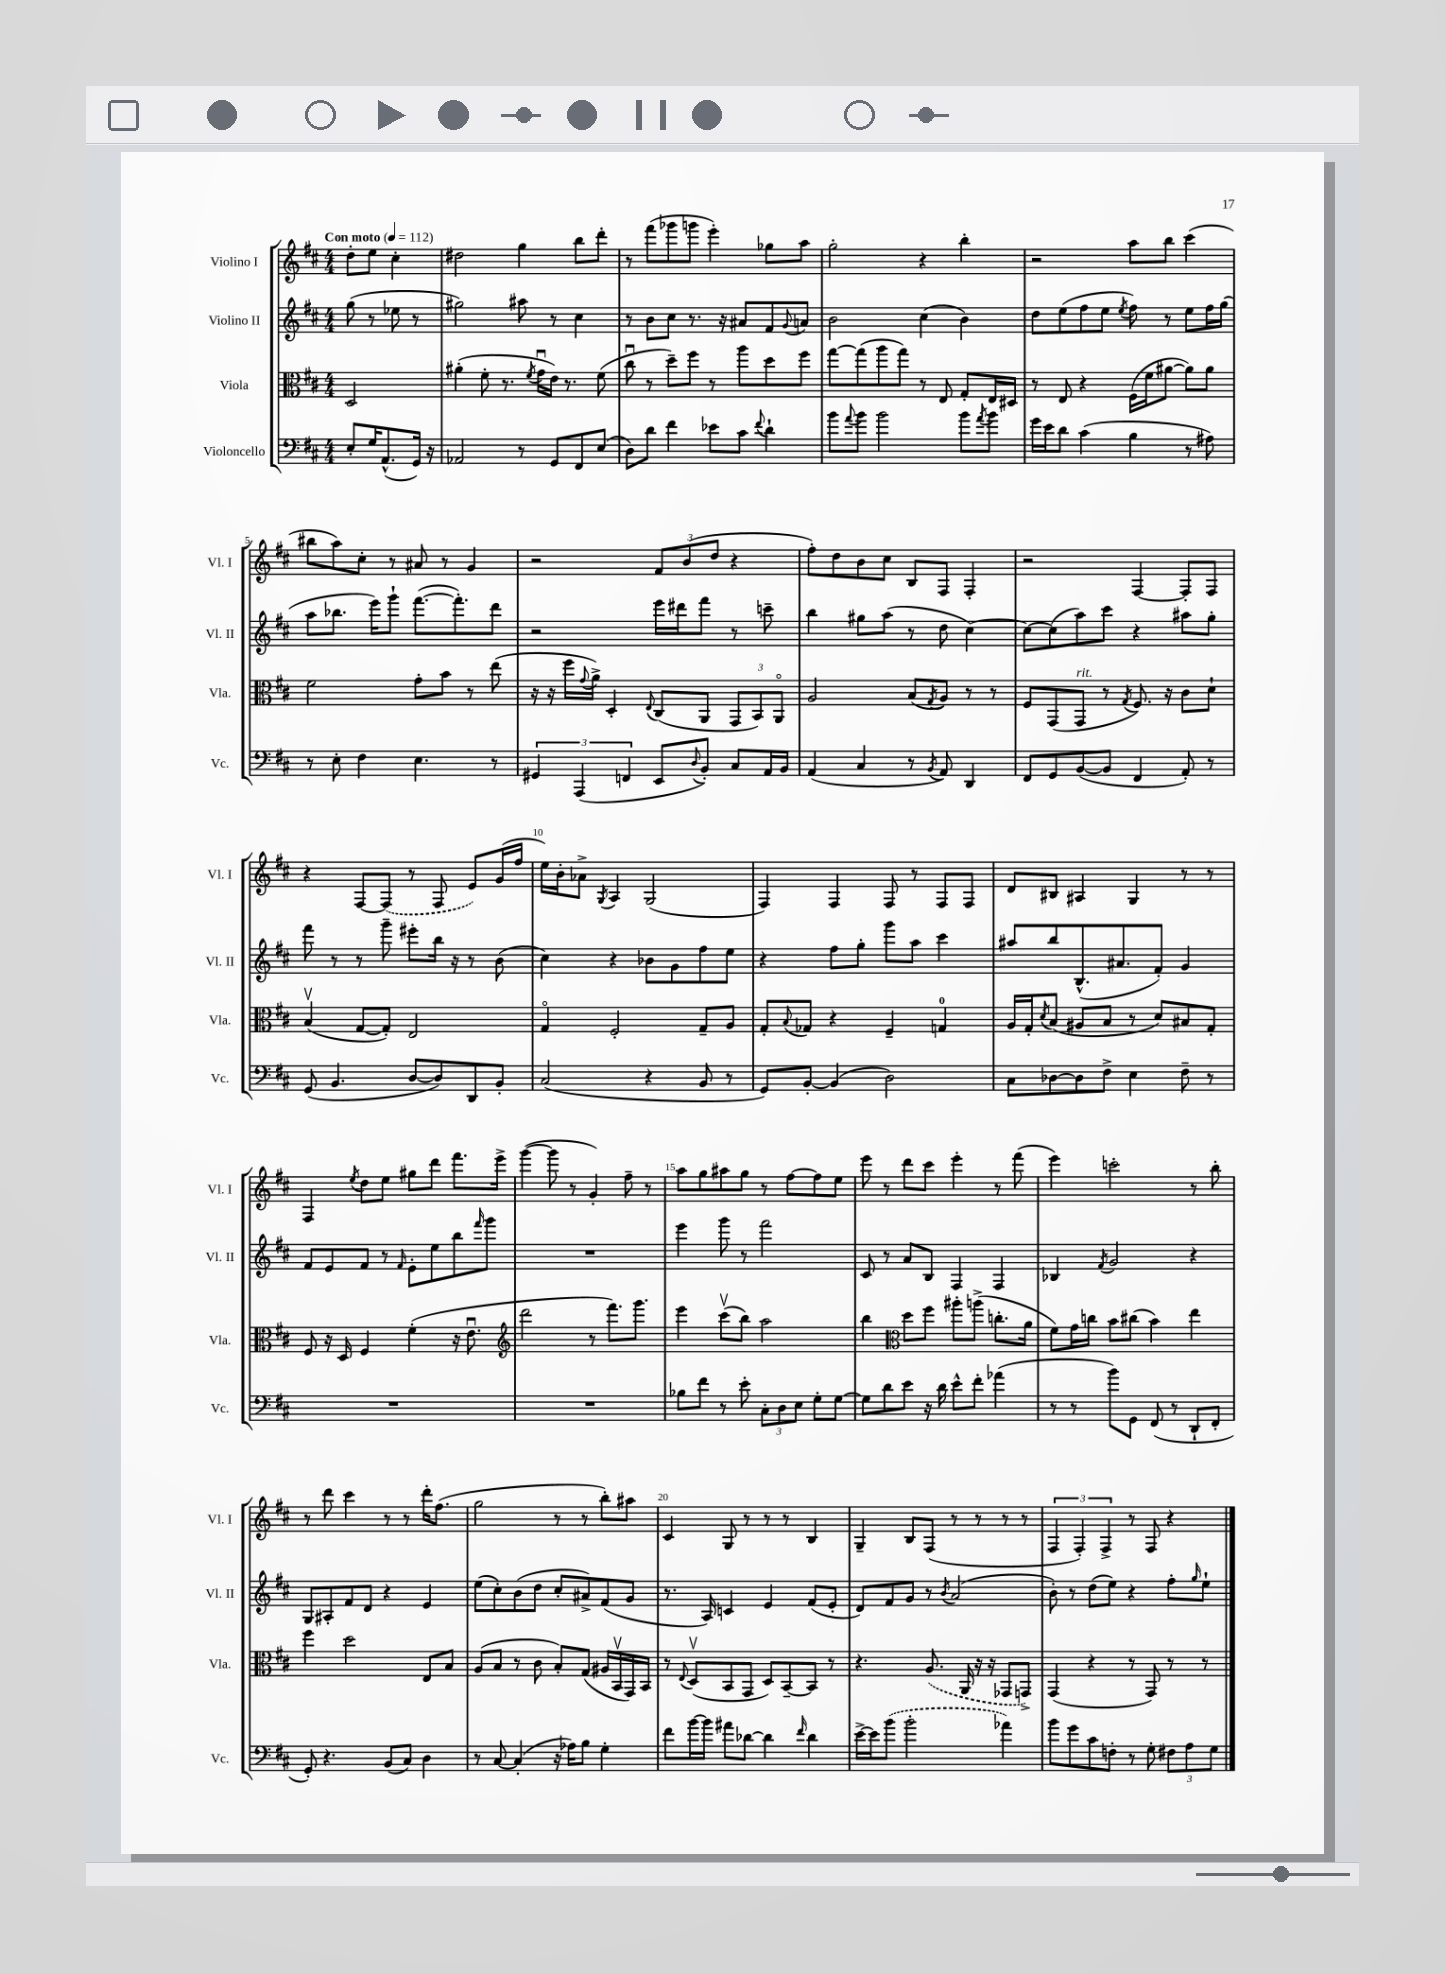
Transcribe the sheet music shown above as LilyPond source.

<<
\new StaffGroup <<
\new Staff = "s0" \with { instrumentName = "Violino I" shortInstrumentName = "Vl. I" } {
    \clef treble \key d \major \numericTimeSignature \time 4/4 \partial 2 \tempo "Con moto" 4 = 112
    d''8-. e''8 cis''4-. |
    dis''2 g''4 b''8 d'''8-. |
    r8 fis'''8( ges'''8 g'''8 e'''4-.) ges''8 a''8 |
    g''2-. r4 b''4-. |
    r2 a''8 b''8 cis'''4( |
    bis''8 a''8) cis''8-. r8 ais'8 r8 g'4 |
    r2 \tuplet 3/2 { fis'8 b'8( d''8 } r4 |
    fis''8-.) d''8 b'8 cis''8 b8 fis8 fis4-. |
    r2 fis4~ fis8-. fis8 |
    r4 fis8~ \once \slurDashed fis8( r8 fis8 e'8) g'16( fis''16 |
    e''16) b'16-. aes'8-> \acciaccatura { g8 } a4 g2( |
    fis4) fis4 fis8 r8 fis8 fis8 |
    d'8 bis8 ais4 g4 r8 r8 |
    fis4 \acciaccatura { e''8 } d''8 e''8 gis''8 d'''8 fis'''8. e'''16-> |
    g'''4~( g'''8 r8 g'4-.) fis''8-- r8 |
    a''8 g''8 ais''8 g''8 r8 fis''8~ fis''8 e''8 |
    e'''8 r8 d'''8 cis'''8 e'''4-. r8 fis'''8( |
    e'''4) c'''2-. r8 b''8-. |
    r8 d'''8 cis'''4 r8 r8 d'''16-. fis''8.( |
    g''2 r8 r8 b''8-.) ais''8 |
    cis'4 g8 r8 r8 r8 b4 |
    g4-- b8 fis8( r8 r8 r8 r8 |
    \tuplet 3/2 { fis4 fis4-.) fis4-> } r8 fis8 r4 \bar "|." |
}
\new Staff = "s1" \with { instrumentName = "Violino II" shortInstrumentName = "Vl. II" } {
    \clef treble \key d \major \numericTimeSignature \time 4/4 \partial 2
    g''8( r8 ees''8 r8 |
    gis''2) ais''8 r8 cis''4 |
    r8 b'8 cis''8 r8. r16 ais'8 fis'8 \appoggiatura { g'8 } a'8 |
    b'2 cis''4( b'4) |
    d''8 e''8( fis''8 e''8 \acciaccatura { e''8 } fis''8) r8 e''8 fis''16 g''16( |
    a''8 bes''8. e'''16) g'''8-! fis'''8.~( fis'''8.-.) d'''8 |
    r2 e'''16 dis'''16 fis'''8 r8 c'''8-- |
    b''4 gis''8 a''8( r8 d''8 cis''4~) |
    cis''8~ cis''8( a''8) cis'''8 r4 ais''8 g''8-. |
    fis'''8 r8 r8 g'''8-- eis'''8-. b''16 r16 r8 b'8( |
    cis''4) r4 bes'8 g'8 fis''8 e''8 |
    r4 fis''8 g''8-. g'''8 a''8 cis'''4 |
    ais''8 b''8 b8.-^( ais'8. fis'8-.) g'4 |
    fis'8 e'8 fis'8 r8 \grace { fis'16 } e'8-. e''8 b''8 \grace { fis'''16 } g'''8 |
    R1 |
    e'''4 g'''8 r8 fis'''2 |
    cis'8 r8 a'8 b8 fis4 fis4 |
    bes4 \acciaccatura { fis'8 } g'2 r4 |
    g8 ais8-. fis'8 d'8 r4 e'4 |
    e''8( cis''8-.) b'8( d''8 cis''8-. ais'8->) fis'8( g'8 |
    r8. a16) c'4 e'4 fis'8( e'8-. |
    d'8) fis'8 g'8 r8 \acciaccatura { b'8 } a'2( |
    b'8-.) r8 d''8( e''8) r4 fis''8-. \grace { g''16 } e''8-! \bar "|." |
}
\new Staff = "s2" \with { instrumentName = "Viola" shortInstrumentName = "Vla." } {
    \clef alto \key d \major \numericTimeSignature \time 4/4 \partial 2
    d2 |
    ais'4-.( fis'8-. r8. \acciaccatura { fis'8 } g'16\downbow e'16) r8. fis'8( |
    cis''8\downbow r8 d''8--) fis''8 r8 a''8 d''8 fis''8 |
    g''8~ g''8( a''8 g''8) r8 e8 g8-. e16 dis16 |
    r8 e8 r4 fis16( fis'16 ais'8~ ais'8) ais'8 |
    fis'2 g'8-. b'8 r8 e''8( |
    r16 r16 fis''16 \appoggiatura { g'8 } a'16->) d4-. \appoggiatura { e8 } cis8( a,8 \tuplet 3/2 { g,8 b,8) a,8\flageolet } |
    a2 b8( \acciaccatura { g8 } a8) r8 r8 |
    fis8 g,8( g,8^\markup { \italic "rit." } r8 \acciaccatura { g8 } fis8.) r16 cis'8 d'8-! |
    b4\upbow( g8~ g8-.) e2 |
    g4\flageolet fis2-. g8-- a8 |
    g8-. \appoggiatura { b8 } ges8 r4 fis4-- g4-0 |
    a16 g16-. \acciaccatura { d'8 } b8( ais8 b8 r8 d'8) bis8 g8-. |
    fis8 r16 d16 fis4 fis'4-.( r16 e'8.\downbow |
    \clef treble d'''2 r8 fis'''8.) g'''8. |
    e'''4 cis'''8\upbow( b''8) a''2 |
    b''4 \clef alto d''8 fis''8 ais''8-. a''8->( c''8.-. a'16 |
    fis'8) g'16 c''16 b'8 cis''8( b'4) e''4 |
    fis''4 d''2 e8 b8 |
    a8( b8 r8 cis'8 b8-.) g8( ais16 b,16\upbow g,16) b,16 |
    r8 \appoggiatura { e8 } d8\upbow( b,8 g,8 d8) b,8~-- b,8 r8 |
    r4. \once \slurDashed a8.( a,16 r16 r16 ges,8 g,8->) |
    g,4( r4 r8 g,8) r8 r8 \bar "|." |
}
\new Staff = "s3" \with { instrumentName = "Violoncello" shortInstrumentName = "Vc." } {
    \clef bass \key d \major \numericTimeSignature \time 4/4 \partial 2
    e8-. g16 a,8.-^( g,16) r16 |
    aes,2 r8 g,8 fis,8 e8( |
    d8) d'8 fis'4 ees'8 cis'8 \appoggiatura { fis'8 } d'4-! |
    b'8 \appoggiatura { a'8 } b'8 b'2 b'8 \acciaccatura { a'8 } b'8 |
    g'16 e'16 d'8 cis'4( b4 r8 ais8) |
    r8 e8-. fis4 e4. r8 |
    \tuplet 3/2 { gis,4 a,,4( f,4 } e,8 \appoggiatura { d8 } b,8-.) cis8 a,16 b,16 |
    a,4( cis4 r8 \acciaccatura { b,8 } a,8) d,4 |
    fis,8 g,8 b,8~( b,8 fis,4 a,8-.) r8 |
    g,8( b,4. d8~ d8) d,8 b,8-. |
    cis2( r4 b,8 r8 |
    g,8) b,8~-. b,4( d2) |
    cis8 des8~ des8 fis8-> e4 fis8-- r8 |
    R1 |
    R1 |
    bes8 fis'8 r8 e'8-. \tuplet 3/2 { cis8-. d8 e8 } g8-. g8~ |
    g8 d'8 e'8 r16 d'16 e'8-^ fis'8-. aes'4( |
    r8 r8 b'8) g,8 fis,8( r8 d,8-! fis,8-. |
    g,8-.) r4. b,8( cis8) d4 |
    r8 cis8~ cis4-.( r16 aes16) b8 g4-. |
    fis'8 b'16~ b'16 ais'8 des'8~ des'4 \grace { fis'16 } des'4 |
    e'16~-> e'16 \once \slurDashed b'8( b'2-. aes'4) |
    b'8 g'8 cis'8 f8-. r8 g8-. \tuplet 3/2 { fis8 a8 g8 } \bar "|." |
}
>>
>>
\layout { \context { \Score \override BarNumber.break-visibility = ##(#f #t #t) barNumberVisibility = #(every-nth-bar-number-visible 5) } }
